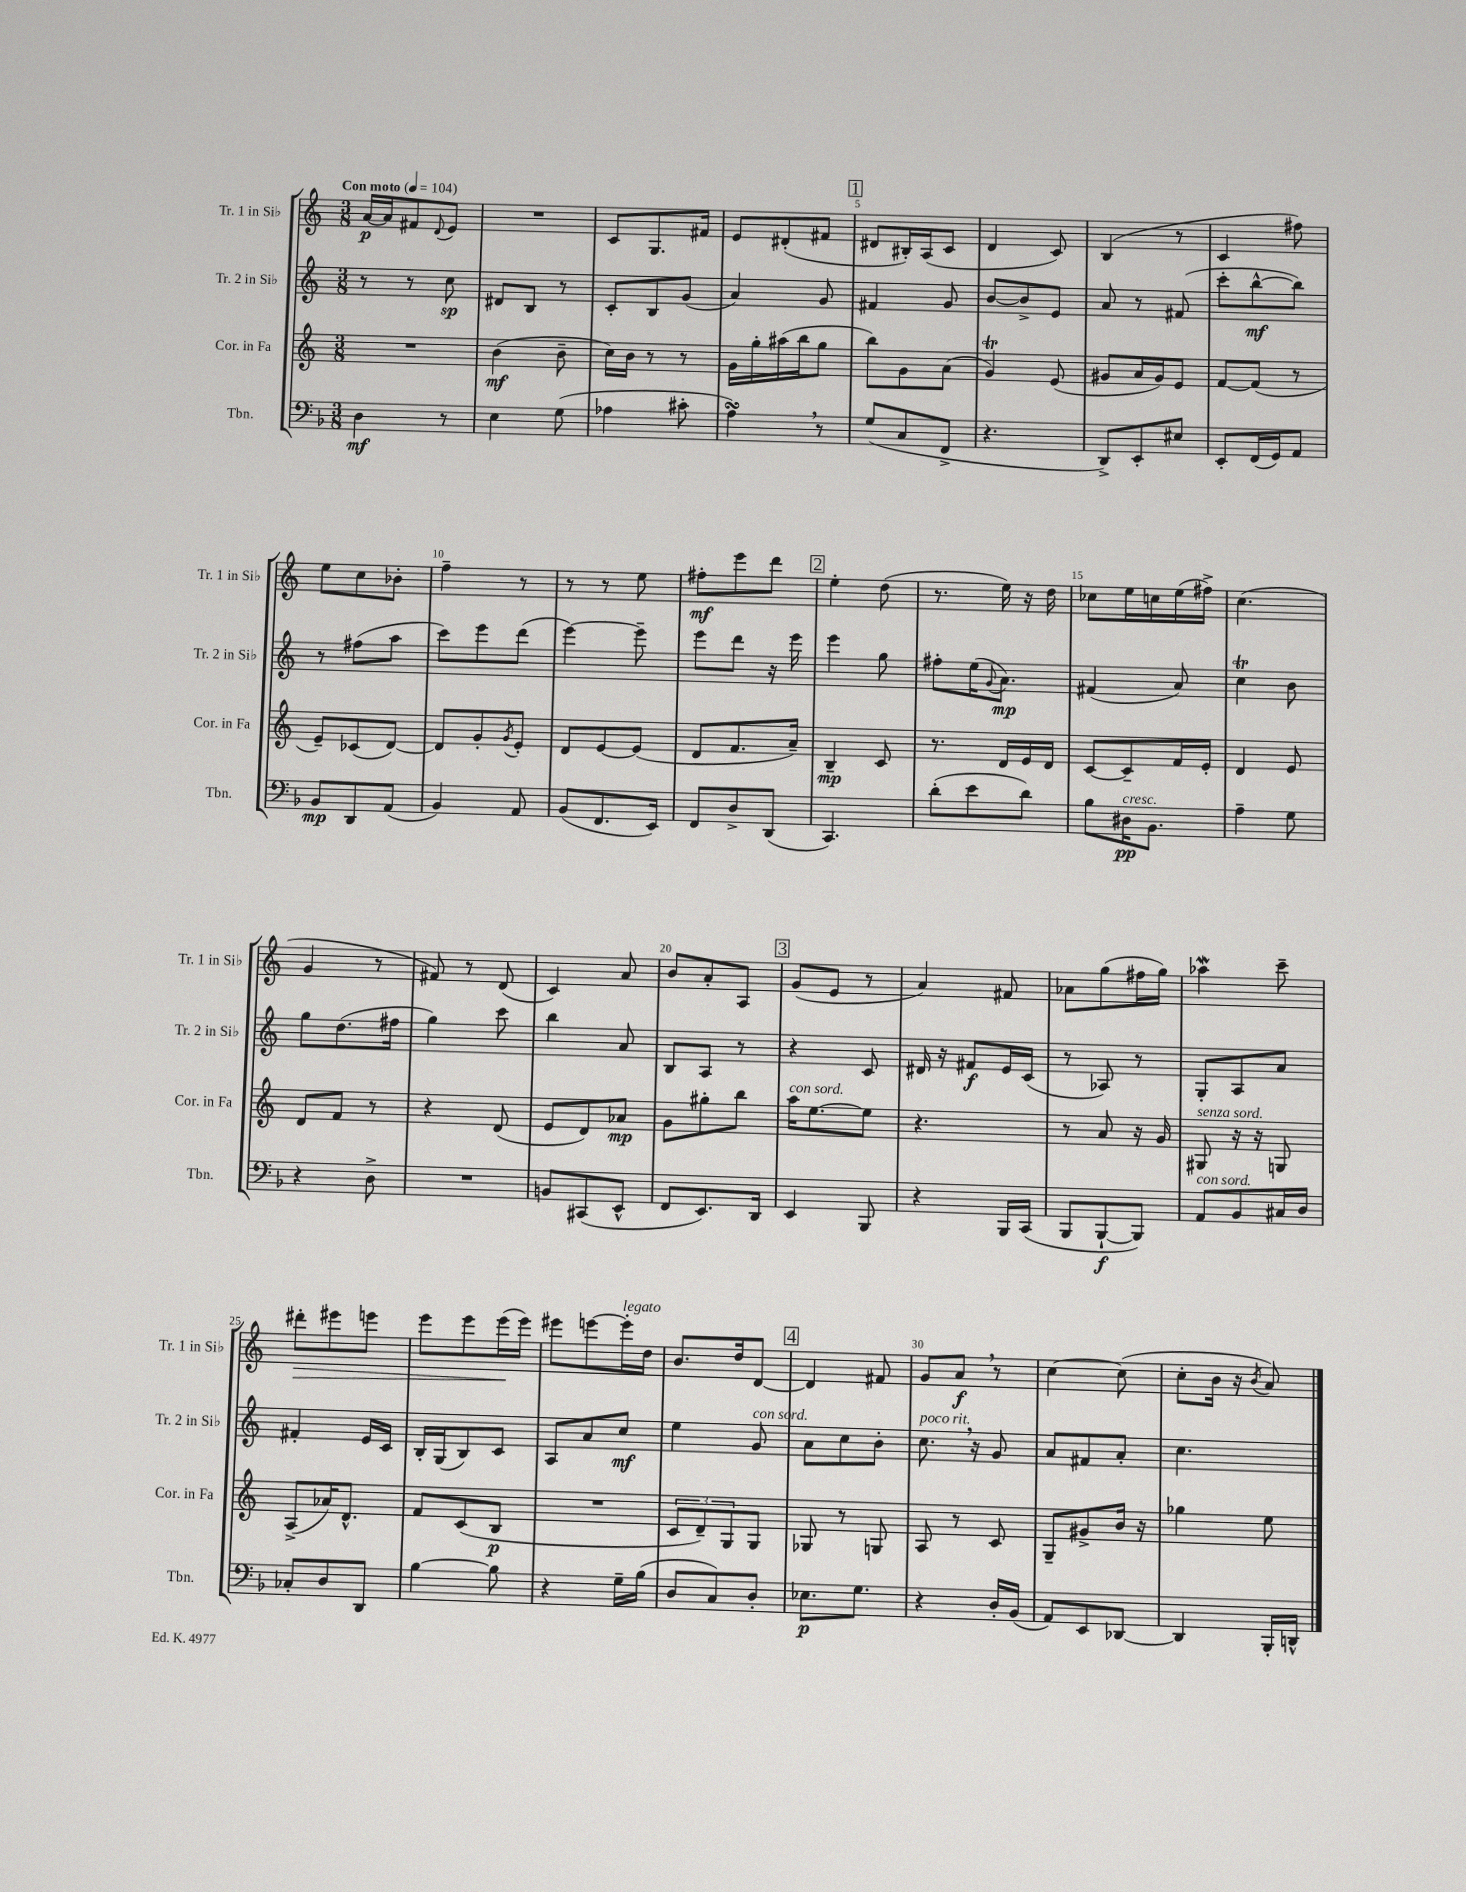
<<
\new StaffGroup <<
\new Staff = "s0" \with { instrumentName = "Tr. 1 in Sib" shortInstrumentName = "Tr. 1 in Sib" } {
    \clef treble \key c \major \numericTimeSignature \time 3/8 \tempo "Con moto" 4 = 104
    a'16~\p a'16 fis'8 \appoggiatura { d'8 } e'8 |
    R4. |
    c'8 g8. fis'16 |
    e'8 dis'8-.( fis'8 |
    \mark \markup { \box "1" } dis'8 bis16-.) a16( c'8 |
    d'4 c'8) |
    b4( r8 |
    c'4 fis''8) |
    e''8 c''8 bes'8-. |
    f''4-- r8 |
    r8 r8 e''8 |
    fis''8-.\mf e'''8 d'''8 |
    \mark \markup { \box "2" } e''4-. d''8( |
    r8. e''16) r16 d''16 |
    ces''8 e''16 c''16 e''16( fis''16->) |
    c''4.( |
    g'4 r8 |
    fis'8) r8 d'8( |
    c'4) a'8 |
    b'8 a'8-. a8 |
    \mark \markup { \box "3" } g'8( e'8 r8 |
    a'4) fis'8 |
    aes'8 g''8( fis''16 g''16) |
    aes''4\mordent c'''8-- |
    dis'''8-.\> eis'''8 e'''8 |
    e'''8 e'''8 e'''16\!( e'''16) |
    eis'''8 e'''8~ e'''16-.^\markup { \italic "legato" } d''16 |
    b'8. d''16 d'8~ |
    \mark \markup { \box "4" } d'4 fis'8 |
    g'8 a'8\f \breathe r8 |
    c''4~ c''8( |
    c''8-. b'16 r16 \acciaccatura { b'8 } a'8) \bar "|." |
}
\new Staff = "s1" \with { instrumentName = "Tr. 2 in Sib" shortInstrumentName = "Tr. 2 in Sib" } {
    \clef treble \key c \major \numericTimeSignature \time 3/8
    r8 r8 c''8\sp |
    dis'8 b8 r8 |
    c'8-. b8 g'8( |
    a'4) g'8 |
    \mark \markup { \box "1" } fis'4 g'8 |
    b'8~ b'8-> e'8 |
    a'8 r8 fis'8( |
    c'''8-. b''8~-^\mf b''8) |
    r8 fis''8( a''8 |
    c'''8) e'''8 d'''8( |
    e'''4~) e'''8-- |
    e'''8 d'''8 r16 e'''16 |
    \mark \markup { \box "2" } e'''4 g''8 |
    fis''8-. e''16( \appoggiatura { g'8 } a'8.\mp) |
    fis'4( a'8) |
    c''4\trill b'8 |
    g''8 d''8.( fis''16 |
    g''4) c'''8 |
    b''4 a'8 |
    b8 a8 r8 |
    \mark \markup { \box "3" } r4 c'8 |
    dis'16 r16 fis'8\f e'16 c'16( |
    r8 aes8) r8 |
    g8-. a8 a'8 |
    fis'4-. e'16 c'16 |
    b16-. g16( b8) c'8 |
    a8 a'8 c''8\mf |
    e''4 g'8^\markup { \italic "con sord." } |
    \mark \markup { \box "4" } a'8 c''8 b'8-. |
    c''8.^\markup { \italic "poco rit." } \breathe r16 g'8 |
    a'8 fis'8 a'8-. |
    c''4. \bar "|." |
}
\new Staff = "s2" \with { instrumentName = "Cor. in Fa" shortInstrumentName = "Cor. in Fa" } {
    \clef treble \key c \major \numericTimeSignature \time 3/8
    R4. |
    b'4\mf( b'8-- |
    c''16) b'16 r8 r8 |
    g'16 g''16-. ais''16( b''16 g''8 |
    \mark \markup { \box "1" } b''8) g'8 a'8( |
    g'4\trill) e'8( |
    gis'8 a'16 gis'16) e'8 |
    f'8~ f'8( r8 |
    e'8--) ces'8( d'8~) |
    d'8 g'8-. \acciaccatura { g'8 } e'8-. |
    d'8 e'8~ e'8( |
    d'8 f'8. a'16--) |
    \mark \markup { \box "2" } b4--\mp c'8 |
    r8. d'16 e'16 d'16 |
    c'8~ c'8-- f'16 e'16-. |
    d'4 e'8 |
    d'8 f'8 r8 |
    r4 d'8( |
    e'8 d'8) aes'8\mp |
    g'8 gis''8-. b''8 |
    \mark \markup { \box "3" } a''16^\markup { \italic "con sord." } e''8.~ e''8 |
    r4. |
    r8 a'8 r16 g'16 |
    gis8^\markup { \italic "senza sord." } r16 r16 g8 |
    a8->( aes'16) d'8.-^ |
    f'8 c'8( b8\p |
    R4. |
    \tuplet 3/2 { c'8 d'8--) g8 } g8 |
    \mark \markup { \box "4" } ges8 r8 g8 |
    a8 r8 c'8 |
    g8-- gis'8-> b'16 r16 |
    ges''4 e''8 \bar "|." |
}
\new Staff = "s3" \with { instrumentName = "Tbn." shortInstrumentName = "Tbn." } {
    \clef bass \key f \major \numericTimeSignature \time 3/8
    d4\mf r8 |
    e4 g8( |
    aes4 cis'8-. |
    a4\turn) \breathe r8 |
    \mark \markup { \box "1" } g8( c8 f,8-> |
    r4. |
    d,8->) e,8-. eis8 |
    e,8-. f,16( g,16) a,8 |
    bes,8\mp d,8 a,8( |
    bes,4) a,8 |
    bes,8( f,8. e,16) |
    f,8 d8-> d,8( |
    \mark \markup { \box "2" } c,4.) |
    d'8-.( e'8 d'8) |
    bes8 dis16\pp^\markup { \italic "cresc." } bes,8. |
    a4-- g8 |
    r4 d8-> |
    R4. |
    b,8 cis,8( e,8-^ |
    f,8 e,8.) d,16 |
    \mark \markup { \box "3" } e,4 bes,,8 |
    r4 bes,,16 c,16( |
    bes,,8 bes,,8~-!\f bes,,8) |
    a,8^\markup { \italic "con sord." } bes,8 cis16 d16 |
    ces8-. d8 d,8 |
    bes4~ bes8 |
    r4 g16-- bes16( |
    d8 c8) d8-. |
    \mark \markup { \box "4" } ees8.\p g8. |
    r4 d16-. bes,16( |
    a,8) e,8 des,8~ |
    des,4 bes,,16-. d,16-^ \bar "|." |
}
>>
>>
\layout { \context { \Score \override BarNumber.break-visibility = ##(#f #t #t) barNumberVisibility = #(every-nth-bar-number-visible 5) } }
